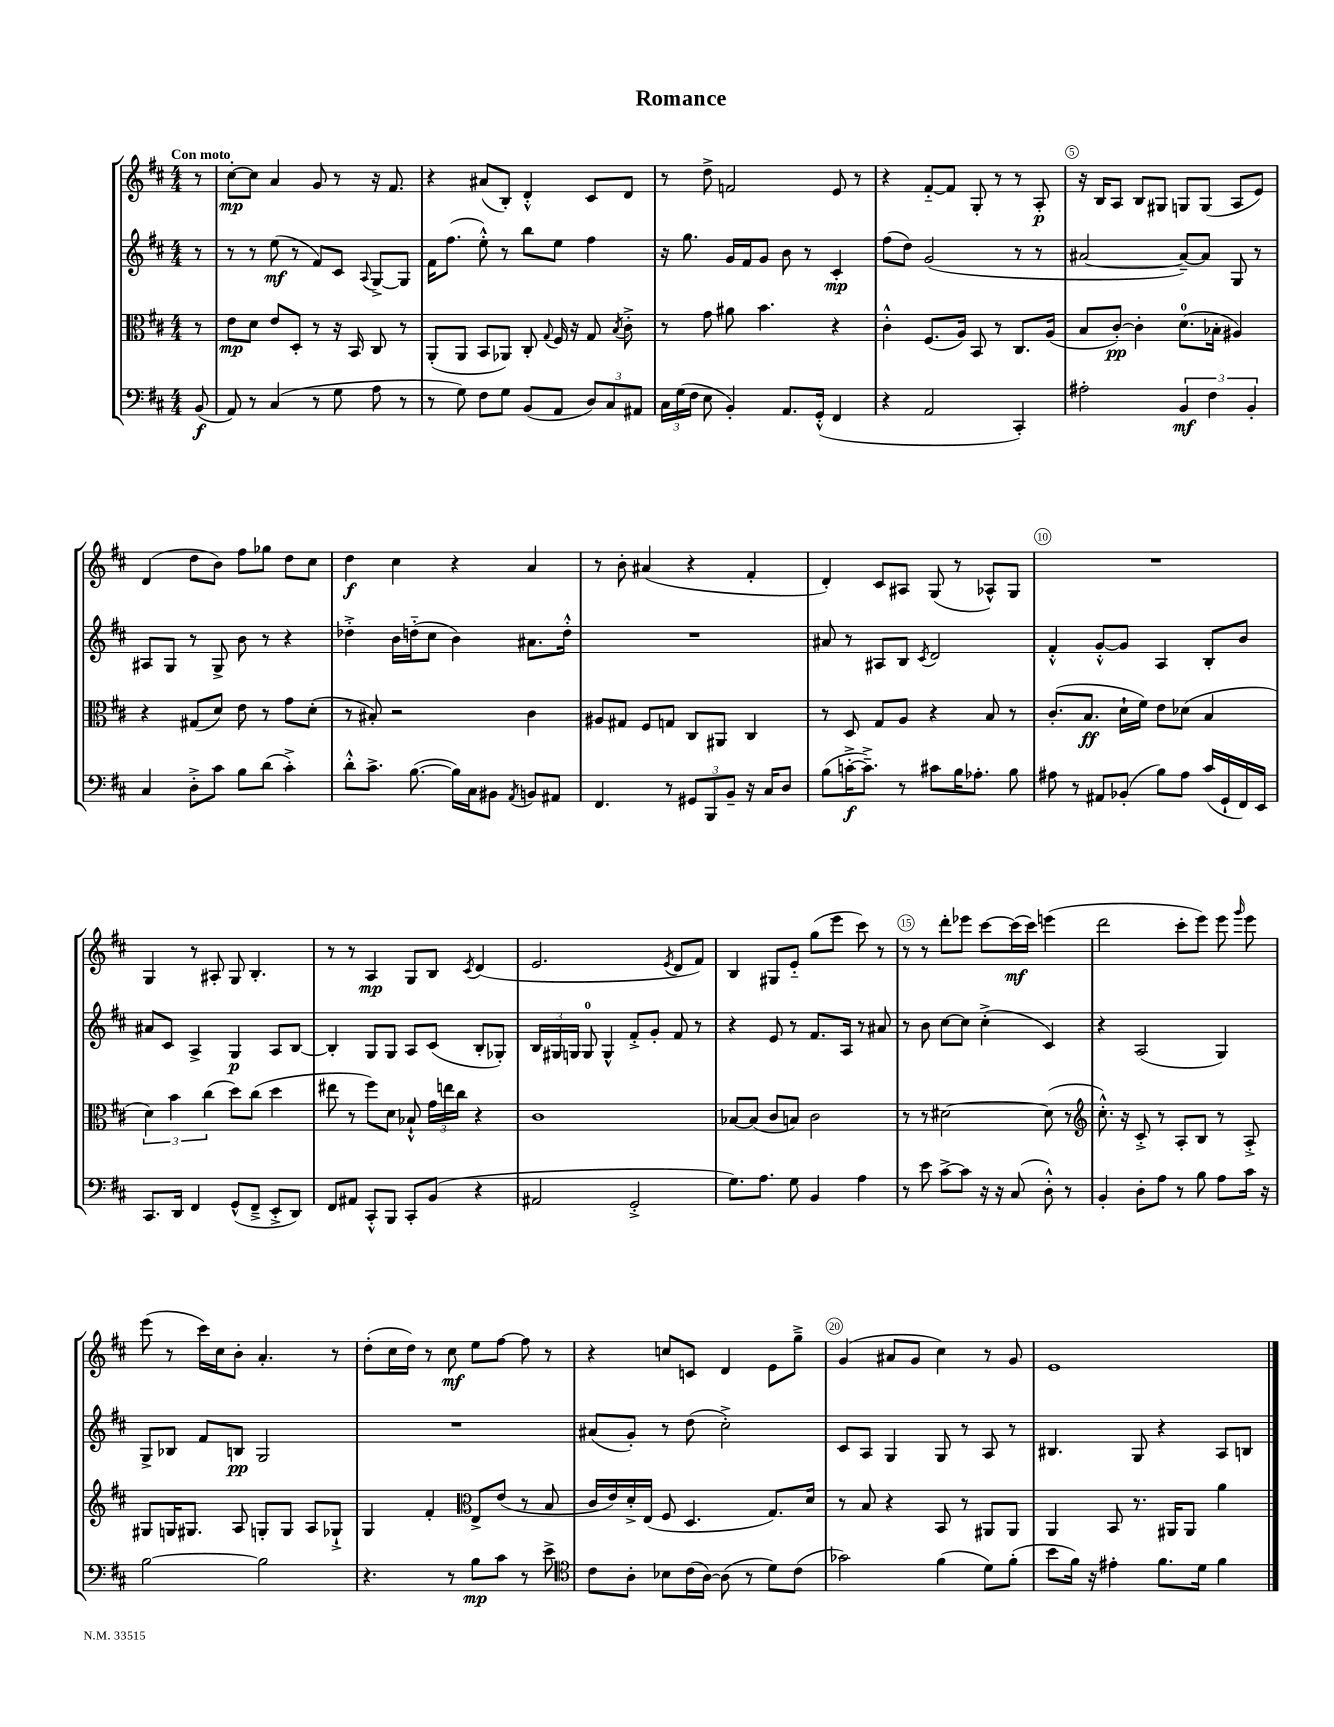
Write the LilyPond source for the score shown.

\header { title = "Romance" }
<<
\new StaffGroup <<
\new Staff = "s0" {
    \clef treble \key d \major \numericTimeSignature \time 4/4 \partial 8 \tempo "Con moto"
    \autoBeamOff r8 |
    cis''8[~-.\mp cis''8] a'4 g'8 r8 r16 fis'8. |
    r4 ais'8[( b8]-.) d'4-.-^ cis'8[ d'8] |
    r8 d''8-> f'2 e'8 r8 |
    r4 fis'8[~-_ fis'8] g8-. r8 r8 a8-.\p |
    r16 b16[ a8] b8[ gis8] g8[ g8]( a8[ e'8]) |
    d'4( d''8[ b'8]) fis''8[ ges''8] d''8[ cis''8] |
    d''4\f cis''4 r4 a'4 |
    r8 b'8-. ais'4( r4 fis'4-. |
    d'4-.) cis'8[ ais8] g8( r8 aes8[-^) g8] |
    R1 |
    g4 r8 ais8-. g8 b4.-. |
    r8 r8 a4\mp g8[ b8] \acciaccatura { cis'8 } d'4( |
    e'2. \acciaccatura { e'8 } d'8[ fis'8]) |
    b4 gis8[ e'8]-_ g''8[( e'''8] cis'''8) r8 |
    r8 r8 d'''8[-. ees'''8] cis'''8[~ cis'''16\mf( cis'''16]) e'''4( |
    d'''2 cis'''8[-. e'''8]) e'''8 \grace { g'''16 } e'''8 |
    e'''8( r8 cis'''16[) cis''16 b'8]-. a'4.-. r8 |
    d''8[-.( cis''16 d''16]) r8 cis''8\mf e''8[ fis''8]~ fis''8 r8 |
    r4 c''8[ c'8] d'4 e'8[ g''8]---> |
    g'4( ais'8[ g'8] cis''4) r8 g'8 |
    e'1 \bar "|." |
}
\new Staff = "s1" {
    \clef treble \key d \major \numericTimeSignature \time 4/4 \partial 8
    \autoBeamOff r8 |
    r8 r8 e''8\mf( r8 fis'8[) cis'8] \appoggiatura { a8 } g8[~-> g8] |
    fis'16[ fis''8.]( e''8-.-^) r8 b''8[ e''8] fis''4 |
    r16 g''8. g'16[ fis'16 g'8] b'8 r8 cis'4-.\mp |
    fis''8[( d''8]) g'2( r8 r8 |
    ais'2~ ais'8[~--) ais'8] g8 r8 |
    ais8[ g8] r8 g8-> b'8 r8 r4 |
    des''4-.-> b'16[ d''16-_( cis''8] b'4) ais'8.[ d''16]-.-^ |
    R1 |
    ais'8 r8 ais8[ b8] \acciaccatura { cis'8 } d'2 |
    fis'4-.-^ g'8[~-.-^ g'8] a4 b8[-. b'8] |
    ais'8[ cis'8] a4-> g4\p a8[ b8]~ |
    b4-. g8[ g8] a8[ cis'8]( b8[-. ges8]-.) |
    \tuplet 3/2 { b16[ gis16 g16] } g8-0 g4-^ fis'8[-.-> g'8]-. fis'8 r8 |
    r4 e'8 r8 fis'8.[ a16] r8 ais'8 |
    r8 b'8 cis''8[~ cis''8] cis''4-.->( cis'4) |
    r4 a2( g4) |
    g8[-> bes8] fis'8[ b8]\pp g2 |
    R1 |
    ais'8[( g'8]-.) r8 d''8( cis''2-.->) |
    cis'8[ a8] g4 g8 r8 a8 r8 |
    bis4. g8 r4 a8[ b8] \bar "|." |
}
\new Staff = "s2" {
    \clef alto \key d \major \numericTimeSignature \time 4/4 \partial 8
    \autoBeamOff r8 |
    e'8[\mp d'8] e'8[ d8]-. r8 r16 b,16 cis8 r8 |
    a,8[-.( a,8] b,8[ aes,8]) cis8-. \appoggiatura { g8 } fis16 r16 g8 \acciaccatura { b8 } cis'8-.-> |
    r8 g'8 ais'8 b'4. r4 |
    cis'4-.-^ fis8.[( a16]) b,8 r8 cis8.[ a16]( |
    b8[ cis'8]~-.\pp) cis'4-. d'8.[-0( bes16]-. ais4) |
    r4 gis8[( d'8]) e'8 r8 g'8[ d'8]-.( |
    r8 bis8-.) r2 cis'4 |
    ais8[ gis8] fis8[ g8] cis8[ ais,8] cis4 |
    r8 d8 g8[ a8] r4 b8 r8 |
    cis'8.[-.( b8.]\ff d'16[-! fis'16]) e'8[ des'8]( b4 |
    \tuplet 3/2 { d'4) b'4 cis''4( } d''8[) cis''8]( d''4 |
    eis''8 r8 fis''8[) d'8] bes8-!-^ \tuplet 3/2 { g'16[ e''16 cis''16] } r4 |
    cis'1 |
    bes8[~ bes8]( cis'8[ b8]) cis'2 |
    r8 r8 dis'2~ dis'8( r8 |
    \clef treble cis''8.-.-^) r16 cis'8-.-> r8 a8[-. b8] r8 a8-.-> |
    gis8[ g16 gis8.] a8 g8[-. g8] a8[ ges8]-!-> |
    g4 fis'4-. \clef alto e8[-> e'8]( r8 b8 |
    cis'16[ e'16) d'16-.-> e16]( fis8 d4. g8.[) d'16] |
    r8 b8 r4 b,8 r8 ais,8[ ais,8] |
    a,4 b,8 r8. ais,16[ ais,8] a'4 \bar "|." |
}
\new Staff = "s3" {
    \clef bass \key d \major \numericTimeSignature \time 4/4 \partial 8
    \autoBeamOff b,8\f( |
    a,8) r8 cis4( r8 g8 a8 r8 |
    r8 g8) fis8[ g8] b,8[( a,8] \tuplet 3/2 { d8[) cis8 ais,8] } |
    \tuplet 3/2 { cis16[ g16( fis16] } e8 b,4-.) a,8.[ g,16]-.-^( fis,4 |
    r4 a,2 cis,4-.) |
    ais2-. \tuplet 3/2 { b,4\mf fis4 b,4-. } |
    cis4 d8[-.-> cis'8] b8[ d'8]( cis'4-.->) |
    d'8[-.-^ cis'8.]-> b8.~( b16[) cis16 bis,8] \acciaccatura { a,8 } b,8[ ais,8] |
    fis,4. r8 \tuplet 3/2 { gis,8[ b,,8 b,8]-- } r16 cis16[ d8] |
    b8[( c'16~-.->\f c'8.]--->) r8 cis'8[ b16 aes8.]-. b8 |
    ais8 r8 ais,8[ bes,8]-.( b8[) ais8] cis'16[( g,16-! fis,16) e,16] |
    cis,8.[ d,16] fis,4 g,8[-^( fis,8]---> e,8[-.-> d,8]) |
    fis,8[ ais,8] cis,8[-.-^ b,,8] cis,8[-. b,8]( r4 |
    ais,2 g,2-.-> |
    g8.[) a8.] g8 b,4 a4 |
    r8 e'8 cis'8[~-> cis'8] r16 r16 cis8( d8-.-^) r8 |
    b,4-. d8[-. a8] r8 b8 a8[ cis'16] r16 |
    b2~ b2 |
    r4. r8 b8[\mp cis'8] r8 e'8-> |
    \clef tenor cis'8[ a8]-. bes8[ cis'16( a16]~) a8( r8 d'8[) cis'8]( |
    ges'2) fis'4( d'8[) fis'8]-.( |
    b'8[ fis'16]) r16 eis'4-. fis'8.[ d'16] fis'4 \bar "|." |
}
>>
>>
\layout { \context { \Score \override BarNumber.break-visibility = ##(#f #t #t) barNumberVisibility = #(every-nth-bar-number-visible 5) \override BarNumber.stencil = #(make-stencil-circler 0.1 0.3 ly:text-interface::print) } }
